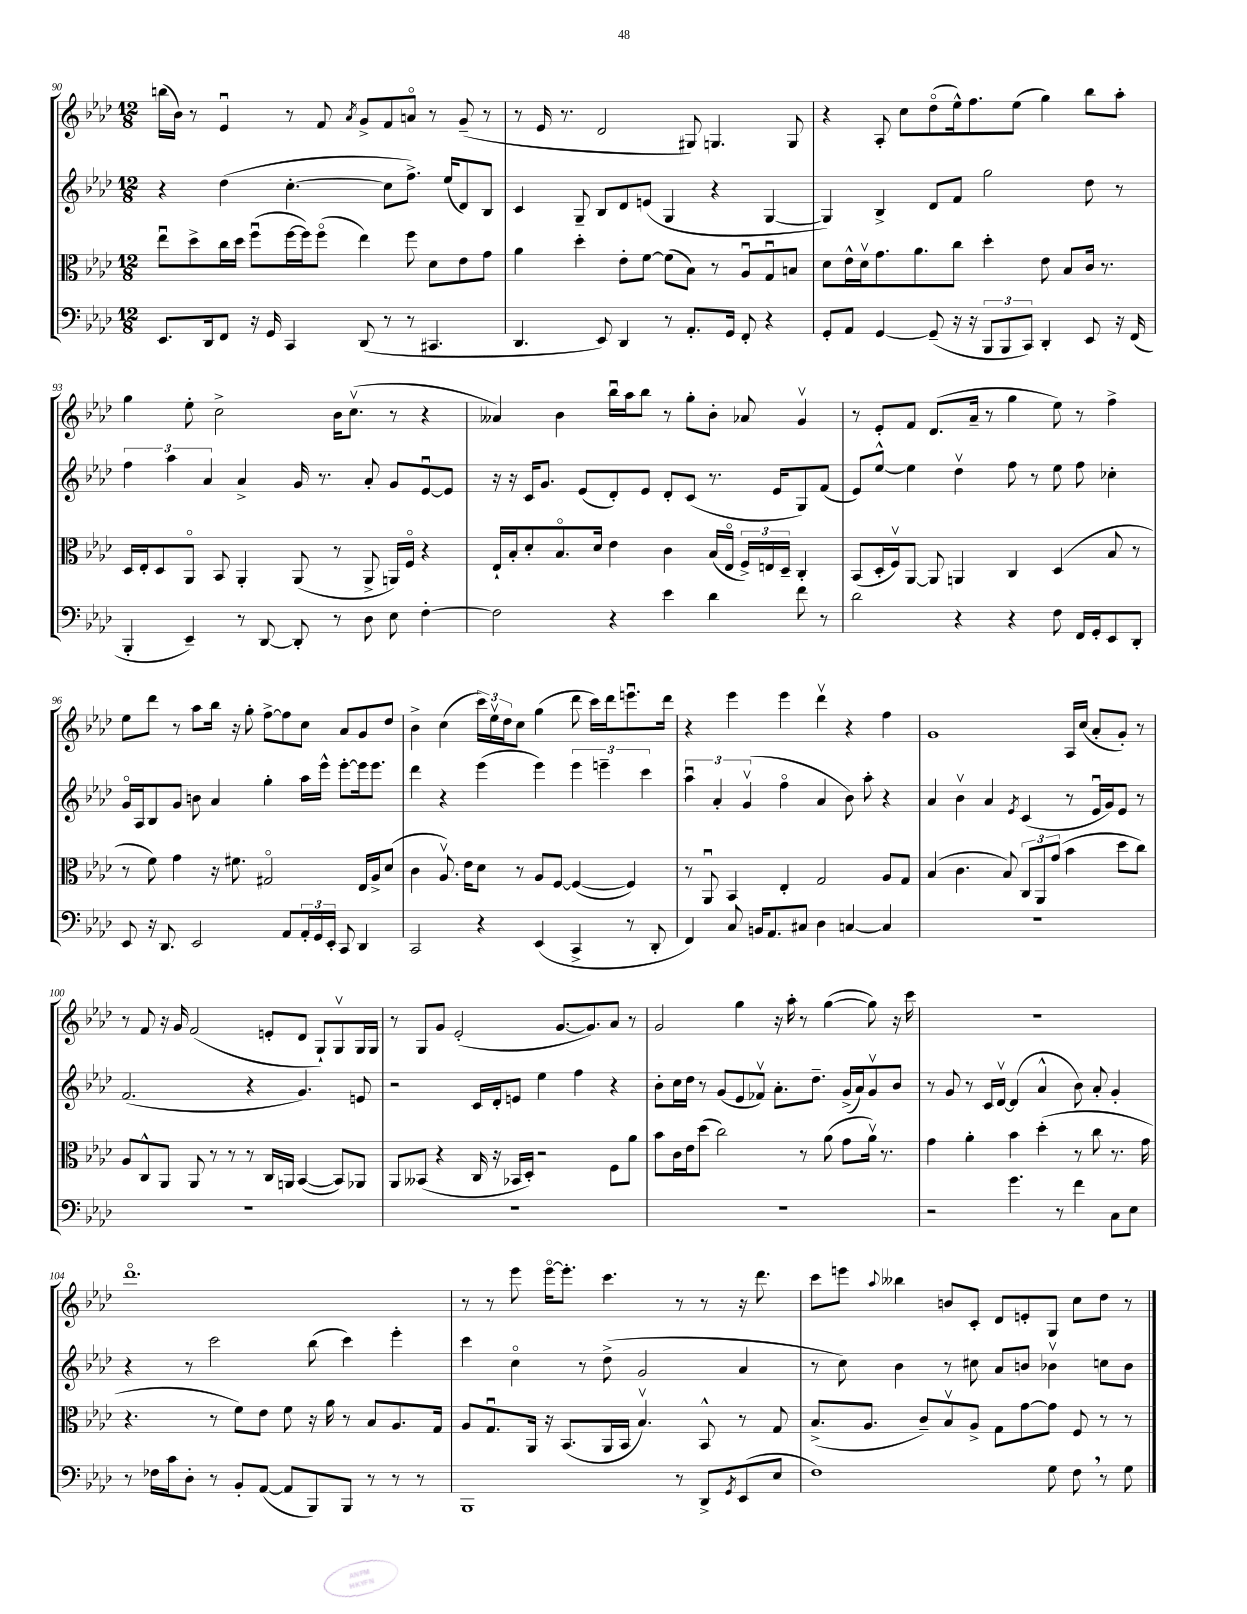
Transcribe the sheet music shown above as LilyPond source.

<<
\new StaffGroup <<
\new Staff = "s0" {
    \clef treble \key aes \major \numericTimeSignature \time 12/8
    b''16( bes'16) r8 ees'4\downbow r8 f'8 \acciaccatura { aes'8 } g'8-> f'8 a'8\flageolet r8 g'8--( r8 |
    r8 ees'16 r8. des'2 gis8) g4. g8 |
    r4 aes8-. c''8 des''8\flageolet( ees''16-^) f''8. ees''8( g''4) bes''8 aes''8-. |
    g''4 ees''8-. c''2-> bes'16 c''8.\upbow( r8 r4 |
    aeses'4) bes'4 bes''16\downbow aes''16 bes''8 r8 g''8-. bes'8-. aes'8 g'4\upbow |
    r8 ees'8-. f'8 des'8.( aes'16-- r8 g''4 ees''8) r8 f''4-> |
    ees''8 des'''8 r8 aes''8 bes''16 r16 g''8-. f''8~-> f''8 c''8 aes'8 g'8 des''8 |
    bes'4-> c''4( \tuplet 3/2 { c'''16) ees''16\upbow des''16 } c''8 g''4( des'''8 c'''16) des'''16 e'''8.\downbow des'''16 |
    r4 ees'''4 ees'''4 des'''4\upbow r4 f''4 |
    g'1 aes16 c''16( aes'8-. g'8-.) r8 |
    r8 f'8 r16 g'16 f'2( e'8-. des'8 g8-!) g8\upbow g16 g16 |
    r8 g8 g'8 ees'2-.( g'8.~ g'8.) aes'8 r8 |
    g'2 g''4 r16 aes''16-. r8 g''4~( g''8) r16 c'''16 |
    R1. |
    des'''1.\flageolet |
    r8 r8 ees'''8 ees'''16~\flageolet ees'''8.-. c'''4. r8 r8 r16 des'''8. |
    c'''8 e'''8 \appoggiatura { aes''8 } beses''4 b'8 c'8-. des'8 e'8-. g8 c''8 des''8 r8 \bar "|." |
}
\new Staff = "s1" {
    \clef treble \key aes \major \numericTimeSignature \time 12/8
    r4 des''4( c''4.~-. c''8 f''8.->) ees''16( des'8) bes8 |
    c'4 g8-- bes8 des'8 e'8( g4 r4 g4~ |
    g4) bes4-> des'8 f'8 g''2 des''8 r8 |
    \tuplet 3/2 { f''4 aes''4 aes'4 } aes'4-> g'16 r8. aes'8-. g'8 ees'8~\downbow ees'8 |
    r16 r16 c'16 g'8. ees'8( des'8-.) ees'8 des'8-. c'8( r8. ees'16 g8) f'8( |
    ees'8) ees''8~-^ ees''4 des''4\upbow f''8 r8 ees''8 f''8 ces''4-. |
    g'16\flageolet aes16 bes8 g'8 b'8 aes'4 g''4-. aes''16 ees'''16-^ ees'''8~-. ees'''16 ees'''8. |
    des'''4 r4 ees'''4( ees'''4) \tuplet 3/2 { ees'''4 e'''4-- c'''4 } |
    \tuplet 3/2 { aes''4\downbow aes'4-. g'4\upbow( } f''4\flageolet aes'4 bes'8) aes''8-. r4 |
    aes'4 bes'4\upbow aes'4 \acciaccatura { ees'8 } c'4( r8 ees'16\downbow g'16) ees'8 r8 |
    f'2.( r4 g'4.) e'8 |
    r2 c'16 des'16-. e'8 ees''4 f''4 r4 |
    bes'8-. c''16 des''16 r8 g'8( ees'8 fes'8\upbow) aes'8.-. des''8.-- g'16->( aes'16) g'8\upbow bes'8 |
    r8 g'8 r8 c'16 des'16~\upbow des'4( aes'4-^ bes'8) aes'8-. g'4-. |
    r4 r8 c'''2 bes''8( c'''4) ees'''4-. |
    c'''4 c''4\flageolet r8 des''8->( g'2 aes'4 |
    r8 c''8) bes'4 r8 cis''8 aes'8 b'8 bes'4\upbow c''8 bes'8 \bar "|." |
}
\new Staff = "s2" {
    \clef alto \key aes \major \numericTimeSignature \time 12/8
    ees''8\downbow des''8-> c''16 des''16 f''8\downbow( f''16~ f''16) f''8\flageolet( ees''4) f''8 des'8 ees'8 g'8 |
    aes'4 des''4-. ees'8-. f'8~ f'8( bes8) r8 aes8\downbow g8\downbow b8 |
    des'8 ees'16-^ des'16\upbow g'8. aes'8. c''8 des''4-. ees'8 bes8 c'16 r8. |
    des16 ees16-. des8 aes,8\flageolet bes,8 aes,4-. aes,8( r8 aes,8-> a,16) f16\flageolet r4 |
    ees16-! bes16-. des'8-. bes8.\flageolet des'16 ees'4 c'4 bes16( ees16\flageolet \tuplet 3/2 { f16->) e16 des16-- } c4-. |
    bes,8( des16-. f16\upbow) aes,8~ aes,8 a,4 c4 des4( bes8 r8 |
    r8 f'8) g'4 r16 fis'8. gis2\flageolet ees16 aes16-> des'8( |
    c'4 aes8.\upbow) ees'16 des'8 r8 aes8 f8~ f4~( f4) |
    r8 aes,8\downbow bes,4 ees4-. g2 aes8 g8 |
    bes4( c'4. bes8) \tuplet 3/2 { c8 aes,8 g'8( } bes'4 des''8 c''8) |
    aes8 c8-^ aes,8 aes,8 r8 r8 r8 c16 a,16 bes,4~( bes,8) aes,8 |
    aes,8 beses,8( r4 c16 r16 bes,16 des16-.) r2 f8 aes'8 |
    bes'8 c'16 ees'16 des''8( c''2) r8 aes'8( g'8 aes'16\upbow) r8. |
    g'4 aes'4-. bes'4 des''4-.( r8 c''8 r8. g'16 |
    r4. r8 f'8) ees'8 f'8 r16 aes'16 r8 bes8 aes8. g16 |
    aes8 g8.\downbow aes,16 r16 bes,8.( aes,16 bes,16 bes4.\upbow) bes,8-^ r8 g8 |
    bes8.->( aes8. c'8--) bes8\upbow aes8-> g8 g'8~ g'8 f8 r8 r8 \bar "|." |
}
\new Staff = "s3" {
    \clef bass \key aes \major \numericTimeSignature \time 12/8
    ees,8. des,16 f,8 r16 g,16 c,4 des,8( r8 r8 cis,4. |
    des,4. ees,8) des,4 r8 aes,8.-. g,16 f,8-. r4 |
    g,8-. aes,8 g,4~ g,8--( r16 r16 \tuplet 3/2 { bes,,8 bes,,8 c,8) } des,4-. ees,8 r16 f,16( |
    bes,,4-. ees,4--) r8 des,8~ des,8-. r8 des8 ees8 f4~-. |
    f2 r4 ees'4 des'4 f'8 r8 |
    des'2 r4 r4 f8 f,16 g,16-. ees,8 des,8-. |
    ees,8 r16 des,8. ees,2 aes,8 \tuplet 3/2 { aes,16-. g,16 ees,16-. } c,8 des,4 |
    c,2 r4 ees,4( c,4-> r8 des,8-. |
    f,4) c8 b,16 aes,8. cis8 des4 c4~ c4 |
    R1. |
    R1. |
    R1. |
    R1. |
    r2 g'4. r8 f'4 c8 ees8 |
    r8 fes16 c'16 des8-. r8 bes,8-. aes,8~( aes,8 bes,,8) bes,,8 r8 r8 r8 |
    bes,,1 r8 des,8-> \acciaccatura { g,8 } ees,8( ees8 |
    f1) g8 f8 \breathe r8 g8 \bar "|." |
}
>>
>>
\layout { \context { \Score currentBarNumber = #90 } }
